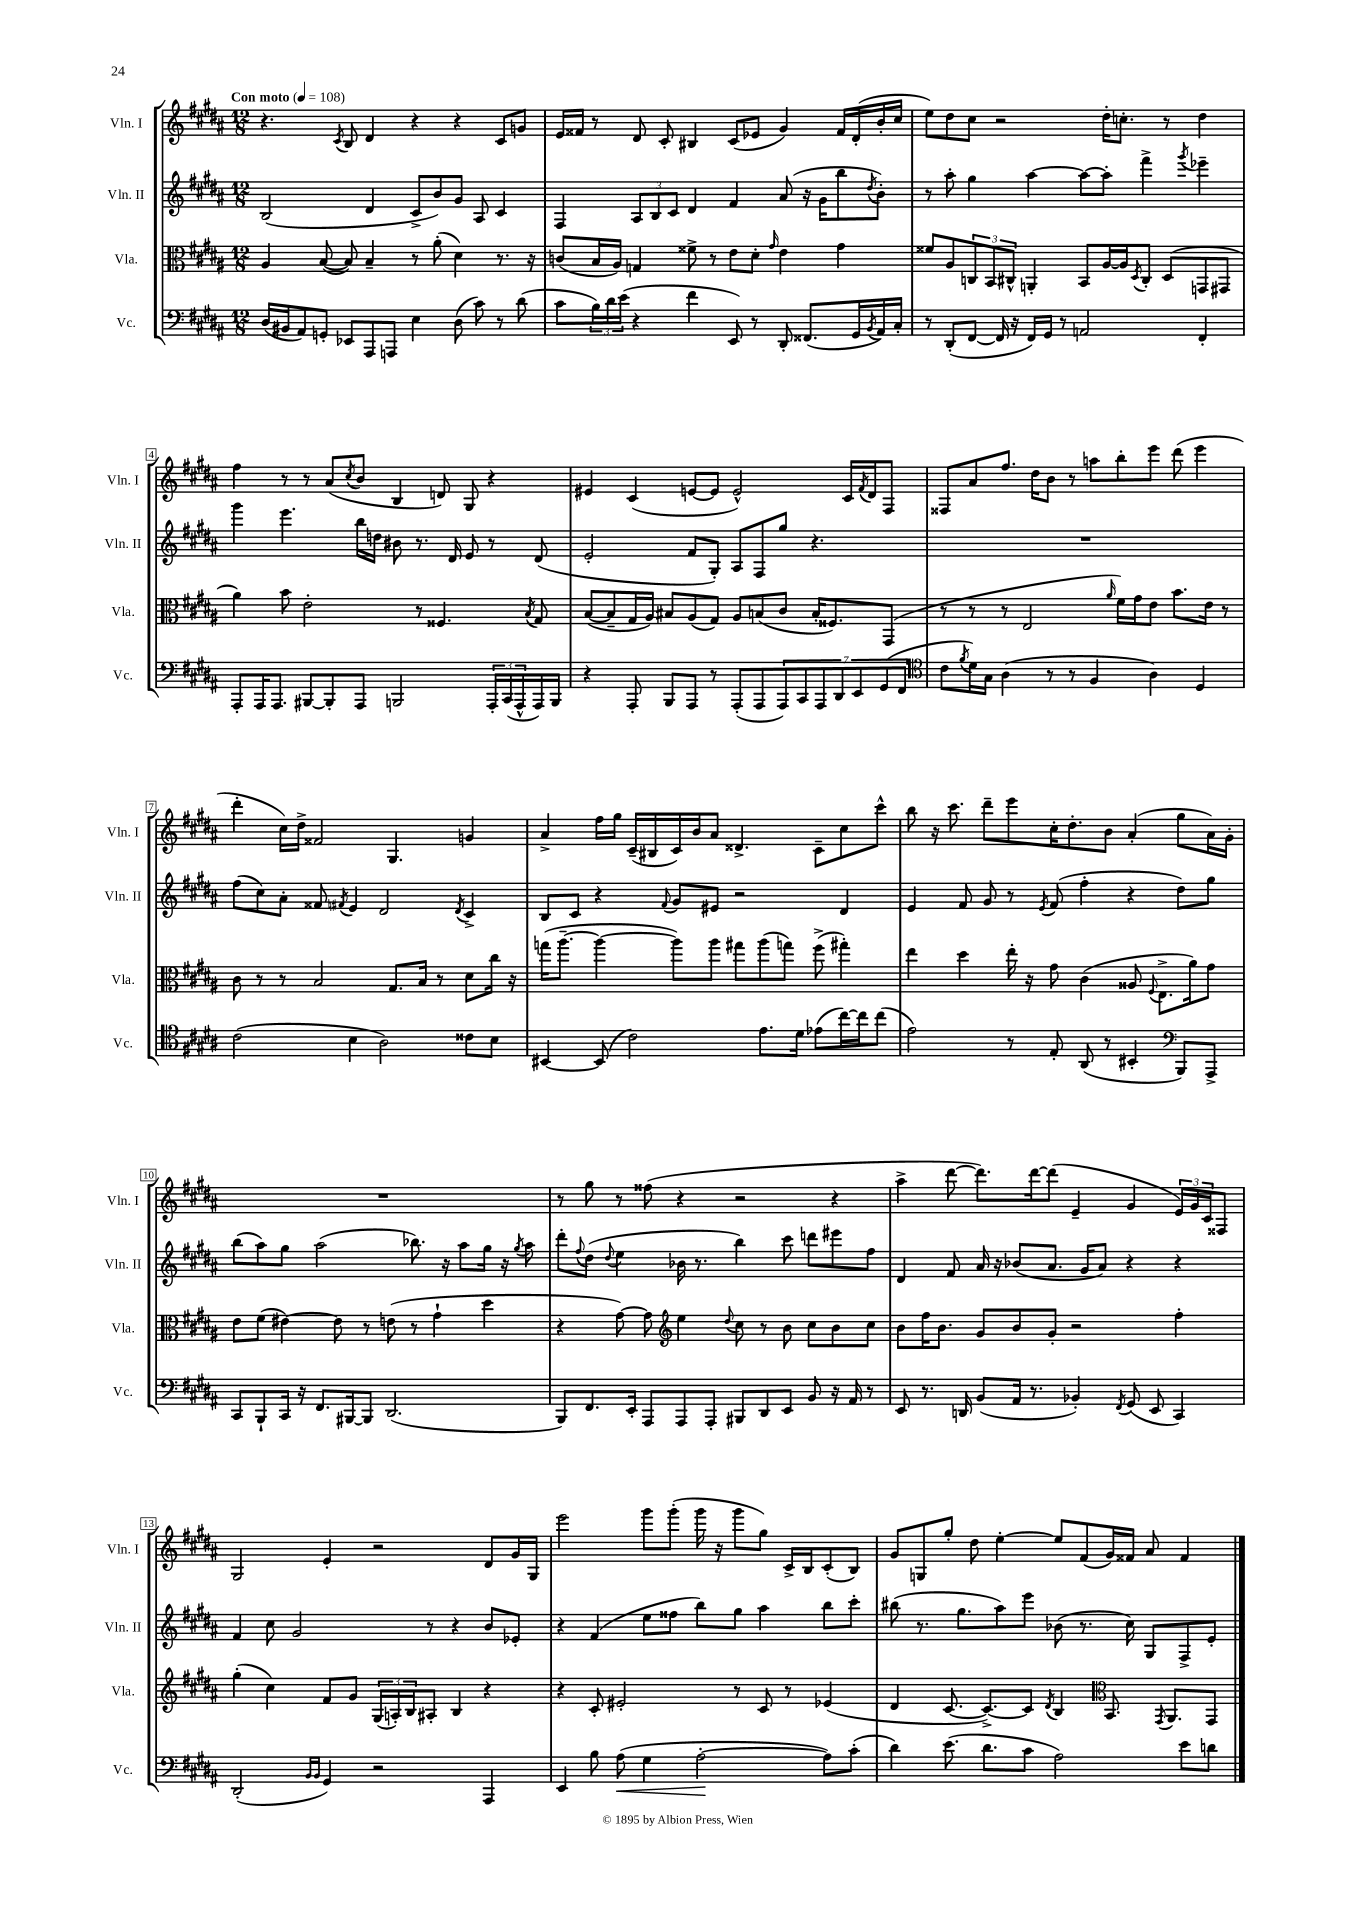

**kern	**kern	**kern	**kern
*staff4	*staff3	*staff2	*staff1
*clefF4	*clefC3	*clefG2	*clefG2
*k[f#c#g#d#a#]	*k[f#c#g#d#a#]	*k[f#c#g#d#a#]	*k[f#c#g#d#a#]
*M12/8	*M12/8	*M12/8	*M12/8
*MM108	*MM108	*MM108	*MM108
(16D#	4A#	(2B	4.r
16BB#	.	.	.
8AA#)	.	.	.
8GG'	([8B	.	.
.	.	.	8qc#
8EE-	8B])	.	8B
8AAA#	4B~	4d#	4d#
8AAA	.	.	.
4E	8r	8c#^	4r
.	(8a#'	8b)	.
(8D#	4d#)	8g#	4r
8c#)	.	8A#	.
8r	8.r	4c#	8c#
(8d#	.	.	8g
.	16r	.	.
=	=	=	=
8c#	(8c	4F#	16e
.	.	.	16f##
24B)	16B	.	8r
24d#	.	.	.
.	16A#)	.	.
(24e	.	.	.
4r	4G	12A#	8d#
.	.	12B	.
.	.	.	8c#'
.	.	12c#	.
4f#	8f##^	4d#	4B#
.	8r	.	.
8EE)	8e	4f#	(8c#
8r	8d#'	.	8e-
.	16qqg#	.	.
8DD#'	4e	(8a#	4g#)
(8.FF##	.	16r	.
.	.	16g#	.
.	4g#	8bb	16f##
16GG#	.	.	(16d#'
8qBB	.	8qdd#	.
16AA#)	.	8b')	16b'
16C#'	.	.	16cc#
=	=	=	=
8r	8f##	8r	8ee)
(8DD#'	8A#	8aa#'	8dd#
[8FF#	12C	4gg#	8cc#
.	12BB	.	.
16FF#]	.	.	2r
.	12C#^^	.	.
16r	.	.	.
16FF#)	4AA'	[4aa#	.
16GG#	.	.	.
8r	.	.	.
2AA	8BB	8aa#_	.
.	[16A#	8aa#']	16dd#'
.	16A#]	.	8.cc'
.	8qD#	.	.
.	8C#'	4fff#^	.
.	(8D#	.	8r
.	.	8qggg#	.
4FF#'	8GG	4eee-~	4dd#
.	8GG#	.	.
=	=	=	=
8AAA#'	4a#)	4ggg#	4ff#
16AAA#	.	.	.
8.AAA#	.	.	.
.	8b	4.eee	8r
[8BBB#	2e'	.	8r
8BBB#']	.	.	(8a#
.	.	.	8qcc#
8AAA#	.	16bb	8b
.	.	16dd	.
2BBB	.	8b#	4B
.	8r	8.r	.
.	4.F##	.	8d)
.	.	16d#	.
.	.	8e	8G#
24AAA#'	.	8r	4r
(24CC#	.	.	.
24AAA#^^	.	.	.
.	8qB	.	.
16AAA#)	8G#	(8d#	.
16BBB	.	.	.
=	=	=	=
4r	([8B	2e'	4e#
.	8B~]	.	.
8AAA#'	16G#	.	(4c#
.	16A#)	.	.
8BBB	8B#	.	.
8AAA#	(8A#	8f#	[8e
8r	8G#)	8G#')	8e]
(8AAA#'	8A#	8A#	2e^^)
8AAA#	(8B	8F#	.
14AAA#)	8c#	8gg#	.
14CC#	.	.	.
.	16B'	4.r	.
14AAA#	.	.	.
.	8.F##)	.	.
14DD#	.	.	.
.	.	.	16c#
14EE	.	.	.
.	.	.	8qf#
.	.	.	16d#
(14GG#	.	.	.
.	(8GG#	.	8F#
14FF#	.	.	.
=	=	=	=
*clefC4	*	*	*
8c#	8r	1.r	8F##
8qf#	.	.	.
16d#)	8r	.	8a#
16G#	.	.	.
(4A#	8r	.	8.ff#
.	2E	.	.
.	.	.	16dd#
8r	.	.	8b
8r	.	.	8r
4F#	.	.	8aa
.	16qqa#	.	.
.	16f#)	.	8bb'
.	16g#	.	.
4A#)	8e	.	8eee
.	8.b	.	(8ddd#
4D#	.	.	4eee
.	16e	.	.
.	8r	.	.
=	=	=	=
(2c#	8c#	(8ff#	4ddd#'
.	8r	8cc#)	.
.	8r	8a#'	16cc#)
.	.	.	16dd#^
.	2B	8f##	2f##
.	.	8qf#	.
4B	.	4e	.
2A#)	.	2d#	.
.	8.G#	.	4.G#
.	16B	.	.
.	8r	.	.
.	.	8qd#	.
8c##	8d#	4c#^	4g
8B	16cc#	.	.
.	16r	.	.
=	=	=	=
[4BB#	(16gg	8B	4a#^
.	[8.aa#~	.	.
.	.	8c#	.
(8BB#]	4aa#_	4r	16ff#
.	.	.	16gg#
2c#)	.	.	(16c#~
.	.	.	16B#
.	.	8qqf#	.
.	8aa#])	8g#	16c#)
.	.	.	16b
.	8aa#	8e#	8a#
.	8gg#	2r	4.d##^
8.e	(8aa#	.	.
.	8gg)	.	.
16d#	.	.	.
(8e-	(8ff#^	.	8c#~
[16cc#)	4gg#')	4d#	8cc#
16cc#]	.	.	.
(8cc#	.	.	8ccc#^^
=	=	=	=
2e)	4ee	4e	8bb
.	.	.	16r
.	.	.	8.ccc#
.	4dd#	8f#	.
.	.	8g#	8ddd#~
8r	16ee'	8r	8eee
.	16r	.	.
.	.	8qe	.
8E'	8g#	(8f#	16cc#'
.	.	.	8.dd#'
(8AA#	(4c#	4ff#'	.
8r	.	.	8b
4BB#'	8A##	4r	(4a#'
.	8qqF#	.	.
.	8.E^	.	.
*clefF4	*	*	*
8BBB)	.	8dd#)	8gg#
.	16a#)	.	.
8AAA#^	8g#	8gg#	16a#)
.	.	.	16g#'
=	=	=	=
8CC#	8e	(8bb	1.r
8BBB`	(8f#	8aa#)	.
16CC#	[4e#)	8gg#	.
16r	.	.	.
8.FF#	.	(2aa#	.
.	8e#]	.	.
[16BBB#	.	.	.
8BBB#]	8r	.	.
(2.DD#	(8e	.	.
.	8r	8.bb-)	.
.	4g#`	.	.
.	.	16r	.
.	.	8aa#	.
.	4dd#	16gg#	.
.	.	16r	.
.	.	8qgg#	.
.	.	8aa#	.
=	=	=	=
8BBB)	4r	8ddd#'	8r
.	.	8qqff#	.
8.FF#	.	(8dd#	8gg#
.	.	8qqdd#	.
.	[8g#)	4ee	8r
16EE'	.	.	.
8AAA#	8g#]	.	(8ff##
*	*clefG2	*	*
8AAA#	4ee	16b-	4r
.	.	8.r	.
8AAA#'	.	.	.
.	8qqdd#	.	.
8BBB#	8cc#	4bb)	2r
8DD#	8r	.	.
8EE	8b	8ccc#	.
8BB	8cc#	8ddd	.
16r	8b	8eee#	4r
16AA#	.	.	.
8r	8cc#	8ff#	.
=	=	=	=
8EE	8b	4d#	4aa#^
8.r	16ff#	.	.
.	8.b	.	.
.	.	8f#	[8ddd#
16DD	.	.	.
(8BB	8g#	16a#	8.ddd#])
.	.	16r	.
16AA#	8b	(8b-	.
8.r	.	.	[16ddd#
.	8g#'	8.a#	(8ddd#]
4BB-')	2r	.	4e~
.	.	16g#	.
.	.	8a#)	.
8qFF#	.	.	.
(8GG#	.	4r	4g#
8EE	.	.	.
4CC#)	4ff#'	4r	24e)
.	.	.	24g#
.	.	.	24c#
.	.	.	8F##
=	=	=	=
(2DD#'	(4gg#'	4f#	2G#
.	4cc#)	8cc#	.
.	.	2g#	.
16qqBB	.	.	.
16qqBB	.	.	.
4GG#)	8f#	.	4e'
.	8g#	.	.
2r	(24G#	.	2r
.	24A')	.	.
.	24B	.	.
.	8A#'	8r	.
.	4B	4r	.
4AAA#	4r	8b	8d#
.	.	8e-'	16g#
.	.	.	16G#
=	=	=	=
4EE	4r	4r	2eee
8B	8c#'	(4f#	.
(8A#	2e#'	.	.
4G#	.	8ee	8ggg#
.	.	8ff##	(8ggg#'
[2A#'	.	8bb)	16ggg#
.	.	.	16r
.	8r	8gg#	8ggg#
.	8c#	4aa#	8gg#)
.	8r	.	16c#^
.	.	.	16B
8A#])	(4e-	8bb	(8c#'
(8c#'	.	8ccc#'	8B)
=	=	=	=
4d#)	4d#	(8bb#	8g#
.	.	8.r	8G
(8.e	[8.c#	.	8gg#'
.	.	8.gg#	.
.	.	.	8dd#
8.d#	8.c#^_)	.	.
.	.	8aa#)	[4ee'
8c#	8c#]	8eee	.
.	8qd#	.	.
2A#)	4B	(8b-	8ee]
.	.	8.r	(8f#
*	*clefC3	*	*
.	8.BB	.	16g#)
.	.	16cc#)	16f##
.	.	8G#	8a#
.	8qGG#	.	.
.	8.AA#	.	.
8e	.	8F#^	4f##
8d	8GG#	8e'	.
==	==	==	==
*-	*-	*-	*-
